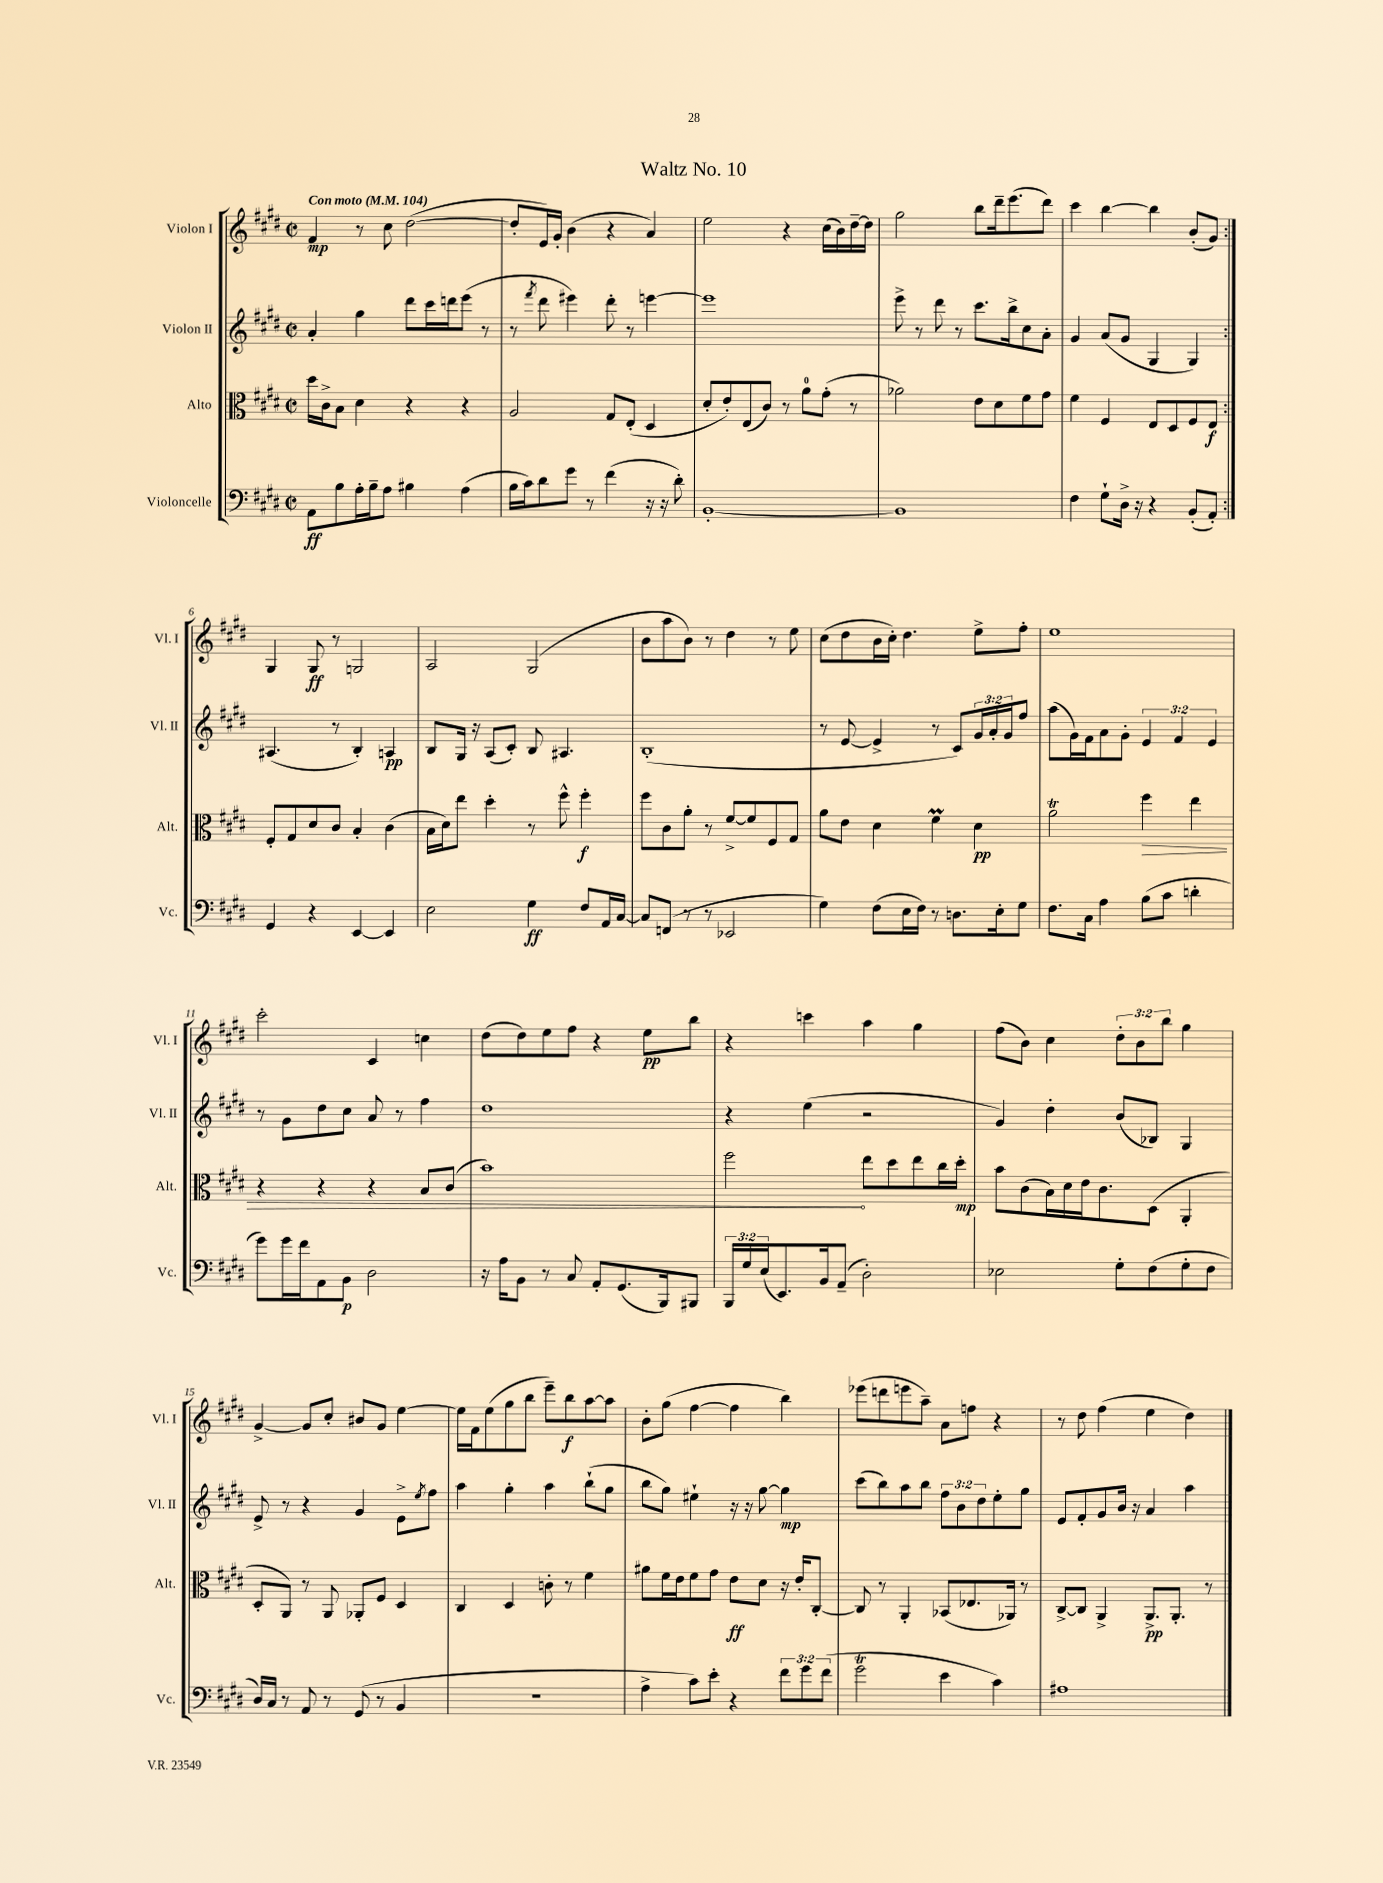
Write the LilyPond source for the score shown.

\header { title = "Waltz No. 10" }
<<
\new StaffGroup <<
\new Staff = "s0" \with { instrumentName = "Violon I" shortInstrumentName = "Vl. I" } {
    \clef treble \key e \major \defaultTimeSignature \time 2/2 \override Staff.TupletNumber.text = #tuplet-number::calc-fraction-text \tempo "Con moto" 4 = 104
    \repeat volta 2 { fis'4\mp r8 cis''8 dis''2~( |
    dis''8-. e'16) gis'16-. b'4( r4 a'4) |
    e''2 r4 cis''16( b'16) dis''16~-- dis''16 |
    gis''2 b''8 dis'''16-- e'''8.( dis'''8) |
    cis'''4 b''4~ b''4 b'8-.( gis'8) | }
    gis4 gis8\ff r8 g2 |
    a2 gis2( |
    b'8 a''8 b'8) r8 dis''4 r8 e''8 |
    cis''8( dis''8 b'16 cis''16-.) dis''4. e''8-> fis''8-. |
    e''1 |
    cis'''2-. cis'4 c''4 |
    dis''8( dis''8) e''8 fis''8 r4 e''8\pp b''8 |
    r4 c'''4 a''4 gis''4 |
    fis''8( b'8) cis''4 \tuplet 3/2 { dis''8-. b'8 b''8 } gis''4 |
    gis'4~-> gis'8 cis''8-. bis'8 gis'8 e''4~ |
    e''16 fis'16 e''8( gis''8 b''8 e'''8--) b''8\f a''8~ a''8 |
    b'8-. gis''8( fis''4~ fis''4 b''4) |
    ees'''8( d'''8 e'''8 a''8--) a'8 f''8 r4 |
    r8 dis''8 fis''4( e''4 dis''4) \bar "|." |
}
\new Staff = "s1" \with { instrumentName = "Violon II" shortInstrumentName = "Vl. II" } {
    \clef treble \key e \major \defaultTimeSignature \time 2/2 \override Staff.TupletNumber.text = #tuplet-number::calc-fraction-text
    \repeat volta 2 { a'4-. gis''4 dis'''8 cis'''16 d'''16 e'''8( r8 |
    r8 \acciaccatura { fis'''8 } dis'''8 eis'''4) dis'''8-. r8 e'''4~ |
    e'''1 |
    e'''8-> r8 dis'''8 r8 cis'''8. b''16-> cis''8 a'8-. |
    gis'4 a'8( gis'8 gis4 gis4) | }
    ais4.( r8 b4-.) a4\pp |
    b8 gis16 r16 a8( cis'8-.) b8 ais4. |
    b1-.( |
    r8 e'8~ e'4-> r8 cis'8) \tuplet 3/2 { gis'16 a'16-. gis'16 } fis''8 |
    a''8( gis'16) fis'16 a'8 gis'8-. \tuplet 3/2 { e'4 fis'4 e'4 } |
    r8 gis'8 dis''8 cis''8 a'8 r8 fis''4 |
    dis''1 |
    r4 e''4( r2 |
    gis'4) dis''4-. b'8( bes8) gis4 |
    e'8-> r8 r4 gis'4 e'8-> \acciaccatura { e''8 } fis''8 |
    a''4 gis''4-. a''4 b''8-!( gis''8 |
    b''8 gis''8) eis''4-! r16 r16 gis''8~ gis''4\mp |
    cis'''8( b''8) a''8 b''8 \tuplet 3/2 { fis''8 b'8 dis''8 } e''8-. gis''8 |
    e'8 fis'8-. gis'8 b'16 r16 a'4 a''4 \bar "|." |
}
\new Staff = "s2" \with { instrumentName = "Alto" shortInstrumentName = "Alt." } {
    \clef alto \key e \major \defaultTimeSignature \time 2/2
    \repeat volta 2 { dis''16 cis'16-> b8 dis'4 r4 r4 |
    a2 gis8 e8-.( dis4 |
    dis'8-. e'8-.) e8( cis'8) r8 a'8-0 gis'8-.( r8 |
    aes'2) e'8 dis'8 fis'8 gis'8 |
    fis'4 fis4 e8 dis8 fis8 e8\f | }
    fis8-. gis8 dis'8 cis'8 b4-. cis'4( |
    b16 dis'16) e''8 dis''4-. r8 fis''8-^ fis''4-.\f |
    fis''8 cis'8 a'8-. r8 fis'8~-> fis'8 fis8 gis8 |
    a'8 e'8 dis'4 fis'4\prall dis'4\pp |
    a'2\trill \once \override Hairpin.circled-tip = ##t fis''4\> e''4 |
    r4 r4 r4 b8 cis'8( |
    b'1) |
    fis''2\! e''8 dis''8 e''8 cis''16 dis''16-.\mp |
    b'8 cis'8( b16) dis'16 e'16 cis'8. dis8( a,4-. |
    dis8-. a,8) r8 a,8 aes,8-. fis8 dis4 |
    cis4 dis4 c'8-. r8 fis'4 |
    ais'8 fis'16 e'16 fis'8 gis'8 e'8\ff dis'8 r16 e'16-. cis8~-. |
    cis8 r8 a,4-. bes,8( ees8. aes,16) r8 |
    cis8~-> cis8 a,4-> a,8.->\pp a,8.-. r8 \bar "|." |
}
\new Staff = "s3" \with { instrumentName = "Violoncelle" shortInstrumentName = "Vc." } {
    \clef bass \key e \major \defaultTimeSignature \time 2/2 \override Staff.TupletNumber.text = #tuplet-number::calc-fraction-text
    \repeat volta 2 { a,8\ff b8 a16-. b16-- a8 bis4 a4( |
    b16 cis'16) dis'8 gis'8 r8 fis'4( r16 r16 dis'8-.) |
    b,1~-. |
    b,1 |
    fis4 gis8-! dis16-> r16 r4 b,8-.( a,8-.) | }
    gis,4 r4 e,4~ e,4 |
    e2 gis4\ff fis8 a,16 cis16~ |
    cis8 f,8( r8 r8 ees,2 |
    gis4) fis8( e16 fis16) r8 d8. e16-. gis8 |
    fis8. cis16 a4 b8( cis'8 d'4-. |
    gis'8) gis'16 fis'16 a,8 b,8\p dis2 |
    r16 a16 b,8 r8 cis8 a,8-. gis,8.( b,,16) bis,,8 |
    \tuplet 3/2 { b,,16 gis16 e16( } e,8.) b,16 a,8--( dis2-.) |
    ees2 gis8-. fis8( gis8-. fis8 |
    dis16) cis16 r8 a,8 r8 gis,8( r8 b,4 |
    R1 |
    a4-> cis'8) e'8-. r4 \tuplet 3/2 { fis'8 gis'8 fis'8( } |
    gis'2\trill e'4 cis'4) |
    ais1 \bar "|." |
}
>>
>>
